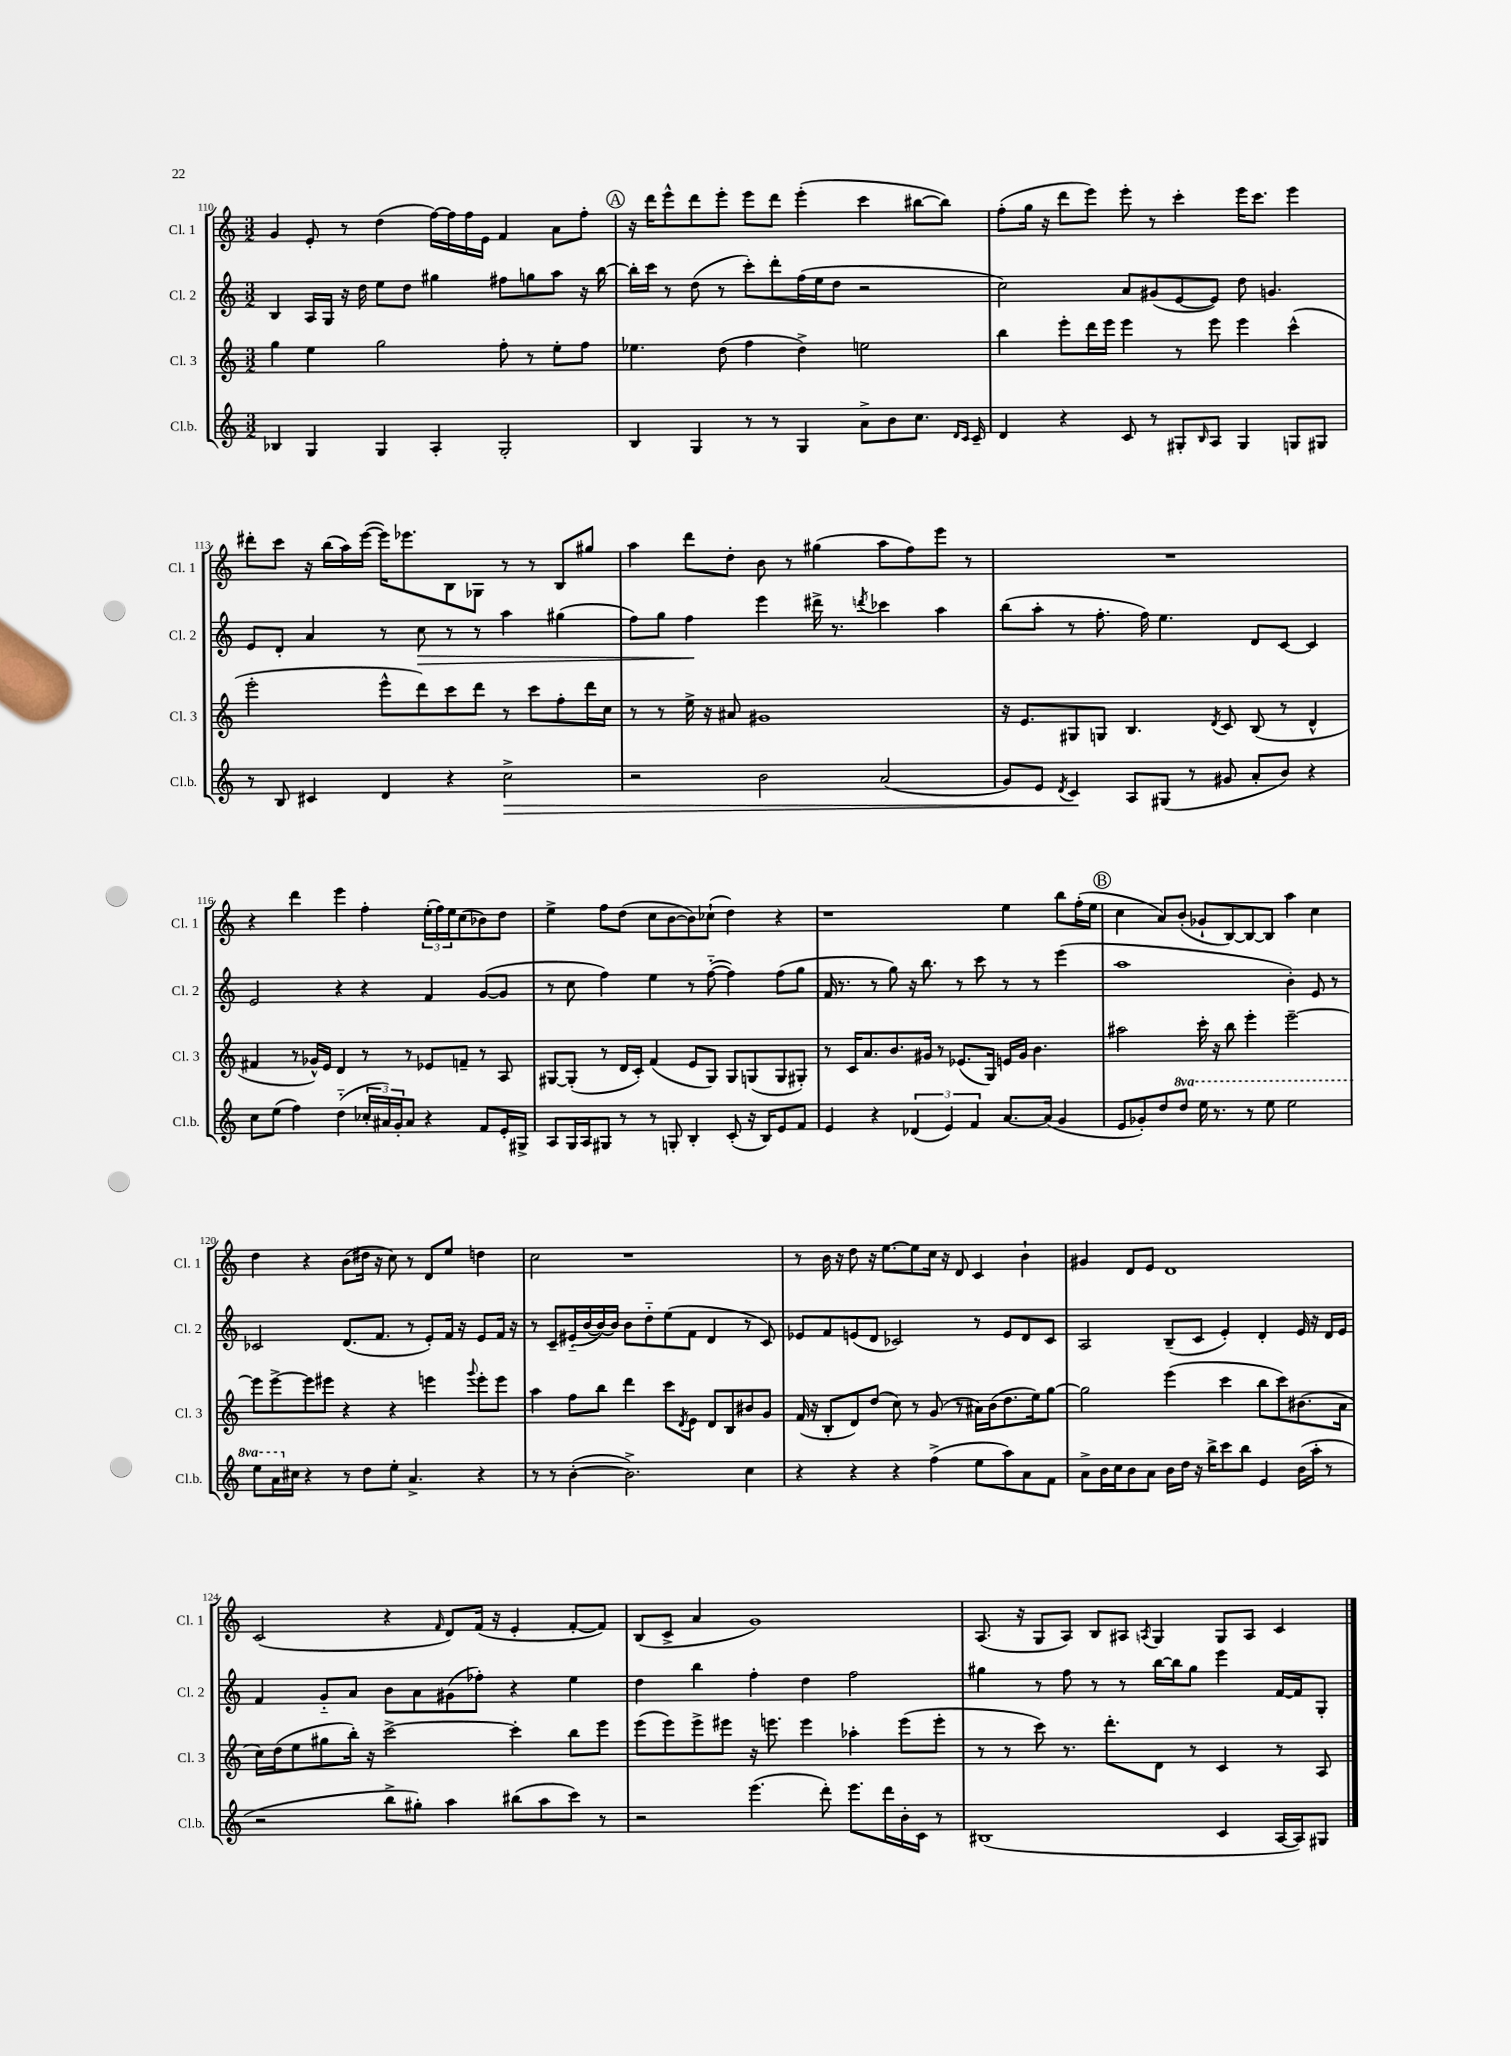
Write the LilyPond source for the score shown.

<<
\new StaffGroup <<
\new Staff = "s0" \with { instrumentName = "Cl. 1" shortInstrumentName = "Cl. 1" } {
    \clef treble \key c \major \numericTimeSignature \time 3/2
    g'4 e'8-. r8 d''4( f''16~) f''16 f''16 e'16 f'4 a'8 f''8-. |
    \mark \markup { \circle "A" } r16 d'''16 e'''8-^ d'''8 e'''8-. e'''8 d'''8 e'''4-.( c'''4 bis''8~ bis''8) |
    f''8-.( g''16 r16 d'''8 e'''8) e'''8-. r8 c'''4-. e'''16 c'''8. e'''4 |
    dis'''8-. c'''8 r16 b''16( a''16) e'''16~( e'''16) ees'''8. b8 ges8 r8 r8 b8 gis''8 |
    a''4 d'''8 d''8-. b'8 r8 gis''4( a''8 f''8) e'''8 r8 |
    R1. |
    r4 d'''4 e'''4 f''4-. \tuplet 3/2 { e''16-.( f''16) e''16 } c''8( bes'8) d''8 |
    e''4-> f''8 d''8( c''8 b'8~ b'8) ces''8-!( d''4) r4 |
    r1 e''4 b''8 f''16-.( e''16 |
    \mark \markup { \circle "B" } c''4 a'8) b'8-.( ges'8-! b8~) b8~ b8 a''4 c''4 |
    d''4 r4 b'8( dis''16 r16 c''8) r8 d'8 e''8 d''4 |
    c''2 r1 |
    r8 b'16 r16 d''8 r16 e''8.~ e''8 c''16 r16 d'8 c'4 b'4-! |
    gis'4 d'8 e'8 d'1 |
    c'2( r4 \grace { f'16 } d'8) f'16( r16 e'4-. f'8~-. f'8) |
    b8( c'8-> a'4 g'1) |
    a8.( r16 g8 a8) b8 ais8 \acciaccatura { a8 } g4 g8 a8 c'4 \bar "|." |
}
\new Staff = "s1" \with { instrumentName = "Cl. 2" shortInstrumentName = "Cl. 2" } {
    \clef treble \key c \major \numericTimeSignature \time 3/2
    b4 a16 g16 r16 d''16 e''8 d''8 gis''4 fis''8 g''8 a''8 r16 b''16~ |
    \mark \markup { \circle "A" } b''16-. c'''16 r8 d''8( r8 c'''8-.) d'''8-. f''16( e''16 d''8 r2 |
    c''2) a'8 gis'8( e'8~ e'8) d''8 g'4. |
    e'8 d'8-. a'4 r8 c''8\> r8 r8 a''4 gis''4( |
    f''8) g''8 f''4\! e'''4 dis'''16-> r8. \acciaccatura { d'''8 } ces'''4 a''4 |
    b''8( a''8-. r8 f''8.-. f''16) e''4. d'8 c'8~ c'4 |
    e'2 r4 r4 f'4 g'8~( g'8 |
    r8 c''8 f''4) e''4 r8 f''8~-_( f''4) f''8( g''8 |
    f'16 r8. r8 g''8) r16 b''8. r8 c'''8 r8 r8 e'''4( |
    \mark \markup { \circle "B" } a''1 b'4-.) e'8 r8 |
    ces'2 d'8.( f'8. r8 e'8-.) f'16 r16 e'8 f'16 r16 |
    r8 c'8-- eis'16-_( b'16~ b'16~) b'16 b'8 d''8-_ e''8( f'8 d'4 r8 c'8) |
    ees'8 f'8 e'8( d'8 ces'2) r8 e'8 d'8 ces'8 |
    a2 b8--( c'8 e'4-.) d'4-. e'16 r16 d'16 e'16 |
    f'4 g'8-_ a'8 b'8 a'8 gis'8( fes''8-.) r4 e''4 |
    d''4 b''4 f''4-. d''4 f''2 |
    gis''4 r8 f''8 r8 r8 b''16~ b''16 gis''8 e'''4 f'16~ f'16 g8-. \bar "|." |
}
\new Staff = "s2" \with { instrumentName = "Cl. 3" shortInstrumentName = "Cl. 3" } {
    \clef treble \key c \major \numericTimeSignature \time 3/2
    g''4 e''4 g''2 f''8-. r8 e''8-. f''8 |
    \mark \markup { \circle "A" } ees''4. d''8( f''4 d''4->) e''2 |
    b''4 e'''8-. d'''16 e'''16 e'''4 r8 e'''8 e'''4 c'''4-^( |
    e'''2-. e'''8-^ d'''8) c'''8 d'''8 r8 c'''8 f''8-. d'''16 c''16 |
    r8 r8 e''16-> r16 ais'8 gis'1 |
    r16 e'8. gis8 g8 b4. \acciaccatura { d'8 } c'8 b8( r8 d'4-^ |
    fis'4 r8 ges'16-^) e'16 d'4 r8 r8 ees'8 f'8-- r8 a8 |
    gis8~ gis8-.( r8 d'16 c'16-.) f'4( e'8 gis8) gis8 g8( g8 gis8-.) |
    r8 c'16 a'8. b'8. gis'16 r8 ees'8.( g16) e'16 gis'16 b'4. |
    \mark \markup { \circle "B" } ais''2 c'''16-. r16 b''8 e'''4-. e'''2~-- |
    e'''8 e'''8~-> e'''8 eis'''8 r4 r4 e'''4 \appoggiatura { g'''8 } e'''8-. e'''8 |
    a''4 f''8 b''8 d'''4 c'''8 \acciaccatura { d'8 } e'8 d'8 b8 bis'8 g'8 |
    f'16( r16 b8-. d'8) d''8( c''8) r8 g'8( r8 ais'16) b'16( d''8. e''16) g''8~ |
    g''2 e'''4( c'''4 b''8 c'''8) bis'8.( a'16 |
    c''16) d''16( e''8 gis''8 b''16-.) r16 c'''2~-> c'''4-. b''8 e'''8 |
    e'''8( e'''8) e'''8-> eis'''8 r16 e'''8. e'''4 aes''4-. e'''8( e'''8-. |
    r8 r8 c'''8) r8. d'''8.-. d'8 r8 c'4 r8 a8 \bar "|." |
}
\new Staff = "s3" \with { instrumentName = "Cl.b." shortInstrumentName = "Cl.b." } {
    \clef treble \key c \major \numericTimeSignature \time 3/2 \set Staff.ottavationMarkups = #ottavation-simple-ordinals
    bes4 g4 g4 a4-. g2-. |
    \mark \markup { \circle "A" } b4 g4 r8 r8 g4 a'8-> b'8 c''8. \grace { d'16 c'16 } c'16-- |
    d'4 r4 c'8 r8 gis8-. \grace { b16 } a8 gis4 g8 gis8 |
    r8 b8 cis'4 d'4 r4 c''2->\> |
    r2 b'2 a'2( |
    g'8) e'8 \acciaccatura { d'8 } c'4\! a8 gis8( r8 gis'8 a'8-. b'8) r4 |
    c''8 e''8( f''4) d''4-_( \tuplet 3/2 { ces''16-. ais'16) g'16-. } ais'8 r4 f'8 e'16-. gis16-> |
    a8 g16 a16 gis8 r8 r8 g8-. b4-. c'8-.( r16 b16) e'8 f'8 |
    e'4 r4 \tuplet 3/2 { des'4( e'4) f'4 } a'8.~ a'16( g'4 |
    \mark \markup { \circle "B" } e'8 ges'8-.) d''8 \ottava #1 d'''8 e'''16 r8. r8 e'''8 e'''2 |
    e'''8 a''16 \ottava #0 cis''16 r4 r8 d''8 e''8-. a'4.-> r4 |
    r8 r8 b'4~-.( b'2.->) c''4 |
    r4 r4 r4 f''4->( e''8 a''8) a'8 f'8 |
    a'8-> b'16 c''16 b'8 a'8 b'16 d''16 r16 b''16-> c'''8 b''8 e'4 b'16( a''16-. r8 |
    r2 b''8-> gis''8-.) a''4 bis''8( a''8 c'''8) r8 |
    r2 e'''4.( d'''8-.) e'''8. d'''16 b'16-. c'16 r8 |
    bis1( c'4 a16~ a16) gis8 \bar "|." |
}
>>
>>
\layout { \context { \Score currentBarNumber = #110 } }
